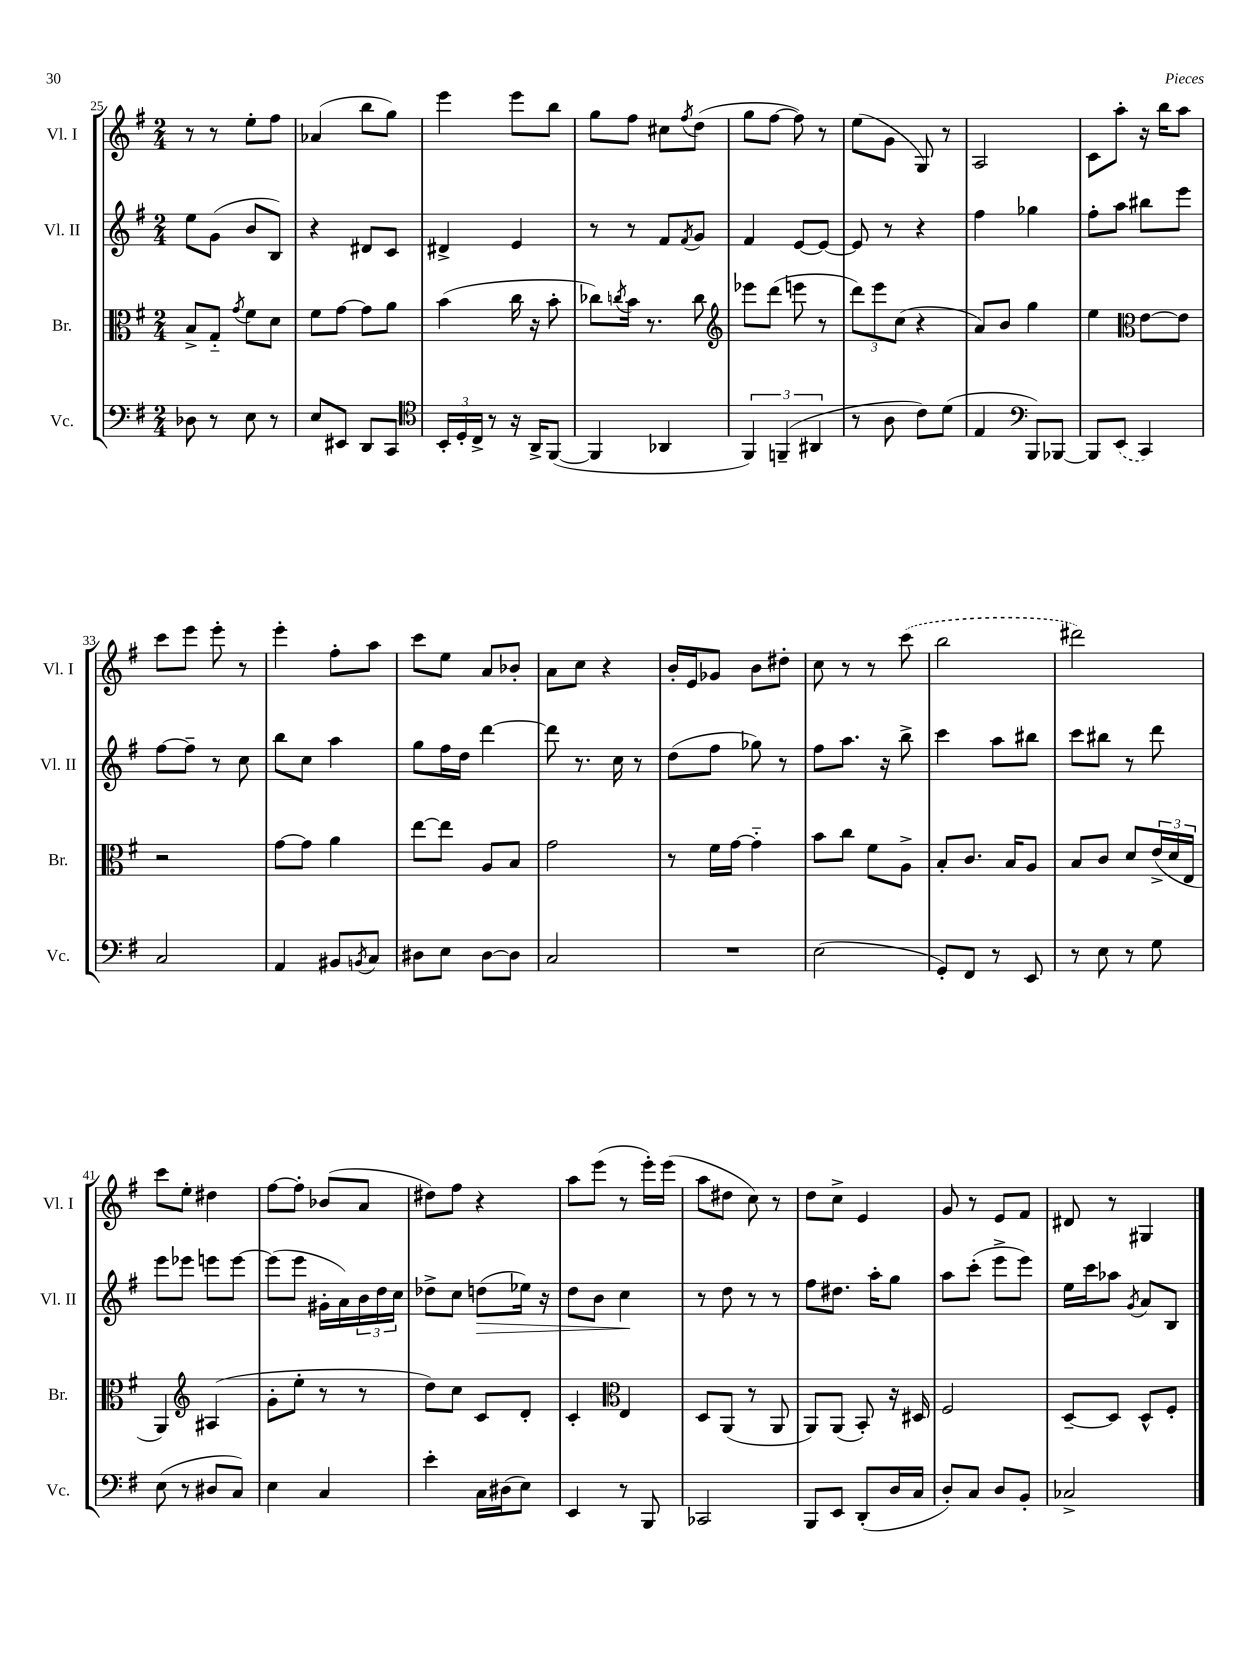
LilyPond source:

<<
\new StaffGroup <<
\new Staff = "s0" \with { instrumentName = "Vl. I" shortInstrumentName = "Vl. I" } {
    \clef treble \key g \major \numericTimeSignature \time 2/4
    r8 r8 e''8-. fis''8 |
    aes'4( b''8 g''8) |
    e'''4 e'''8 b''8 |
    g''8 fis''8 cis''8 \acciaccatura { fis''8 } d''8( |
    g''8 fis''8~ fis''8) r8 |
    e''8( g'8 g8) r8 |
    a2 |
    c'8 a''8-. r16 b''16 a''8 |
    c'''8 e'''8 e'''8-. r8 |
    e'''4-. fis''8-. a''8 |
    c'''8 e''8 a'8 bes'8-. |
    a'8 c''8 r4 |
    b'16-. e'16 ges'8 b'8 dis''8-. |
    c''8 r8 r8 \once \slurDashed c'''8( |
    b''2 |
    dis'''2) |
    c'''8 e''8-. dis''4 |
    fis''8~ fis''8-. bes'8( a'8 |
    dis''8) fis''8 r4 |
    a''8 e'''8( r8 e'''16-.) e'''16( |
    a''8 dis''8 c''8) r8 |
    d''8 c''8-> e'4 |
    g'8 r8 e'8 fis'8 |
    dis'8 r8 gis4 \bar "|." |
}
\new Staff = "s1" \with { instrumentName = "Vl. II" shortInstrumentName = "Vl. II" } {
    \clef treble \key g \major \numericTimeSignature \time 2/4
    e''8 g'8( b'8 b8) |
    r4 dis'8 c'8 |
    dis'4-> e'4 |
    r8 r8 fis'8 \acciaccatura { fis'8 } g'8 |
    fis'4 e'8~ e'8~ |
    e'8 r8 r4 |
    fis''4 ges''4 |
    fis''8-. a''8 bis''8 e'''8 |
    fis''8~ fis''8-- r8 c''8 |
    b''8 c''8 a''4 |
    g''8 fis''16 d''16 d'''4~ |
    d'''8 r8. c''16 r8 |
    d''8( fis''8 ges''8) r8 |
    fis''8 a''8. r16 b''8-> |
    c'''4 a''8 bis''8 |
    c'''8 bis''8 r8 d'''8 |
    e'''8 ees'''8 e'''8 e'''8~ |
    e'''8( e'''8 gis'16-. a'16) \tuplet 3/2 { b'16 d''16 c''16 } |
    des''8-> c''8 d''8\>( ees''16) r16 |
    d''8 b'8 c''4\! |
    r8 d''8 r8 r8 |
    fis''8 dis''8. a''16-. g''8 |
    a''8 c'''8-.( e'''8-> e'''8) |
    e''16 c'''16 aes''8 \acciaccatura { g'8 } a'8 b8 \bar "|." |
}
\new Staff = "s2" \with { instrumentName = "Br." shortInstrumentName = "Br." } {
    \clef alto \key g \major \numericTimeSignature \time 2/4
    b8-> g8-_ \acciaccatura { g'8 } fis'8 d'8 |
    fis'8 g'8~ g'8 a'8 |
    b'4( c''16 r16 b'8-. |
    ces''8) \acciaccatura { c''8 } b'16 r8. c''8 |
    \clef treble ees'''8 d'''8( e'''8 r8 |
    \tuplet 3/2 { d'''8) e'''8 c''8( } r4 |
    a'8) b'8 g''4 |
    e''4 \clef alto e'8~ e'8 |
    r2 |
    g'8~ g'8 a'4 |
    e''8~ e''8 a8 b8 |
    g'2 |
    r8 fis'16 g'16~ g'4-_ |
    b'8 c''8 fis'8 a8-> |
    b8-. c'8. b16 a8 |
    b8 c'8 d'8 \tuplet 3/2 { e'16->( d'16 e16 } |
    a,4) \clef treble ais4( |
    g'8-. e''8-. r8 r8 |
    d''8) c''8 c'8 d'8-. |
    c'4-. \clef alto e4 |
    d8 a,8( r8 a,8 |
    a,8) a,8( b,8-.) r16 dis16 |
    fis2 |
    d8~-- d8 d8-^ fis8-. \bar "|." |
}
\new Staff = "s3" \with { instrumentName = "Vc." shortInstrumentName = "Vc." } {
    \clef bass \key g \major \numericTimeSignature \time 2/4
    des8 r8 e8 r8 |
    e8 eis,8 d,8 c,8 |
    \clef tenor \tuplet 3/2 { b,16-. d16-. c16-> } r8 r16 a,16-> fis,8~( |
    fis,4 aes,4 |
    \tuplet 3/2 { fis,4) f,4--( ais,4 } |
    r8 a8 c'8) d'8( |
    e4 \clef bass b,,8) bes,,8~ |
    bes,,8 \once \slurDashed e,8( c,4) |
    c2 |
    a,4 bis,8 \acciaccatura { b,8 } c8 |
    dis8 e8 dis8~ dis8 |
    c2 |
    R2 |
    e2( |
    g,8-.) fis,8 r8 e,8 |
    r8 e8 r8 g8 |
    e8( r8 dis8 c8) |
    e4 c4 |
    e'4-. c16 dis16( e8) |
    e,4 r8 b,,8 |
    ces,2 |
    b,,8 e,8 d,8-.( d16 c16 |
    d8-.) c8 d8 b,8-. |
    ces2-> \bar "|." |
}
>>
>>
\layout { \context { \Score currentBarNumber = #25 } }
